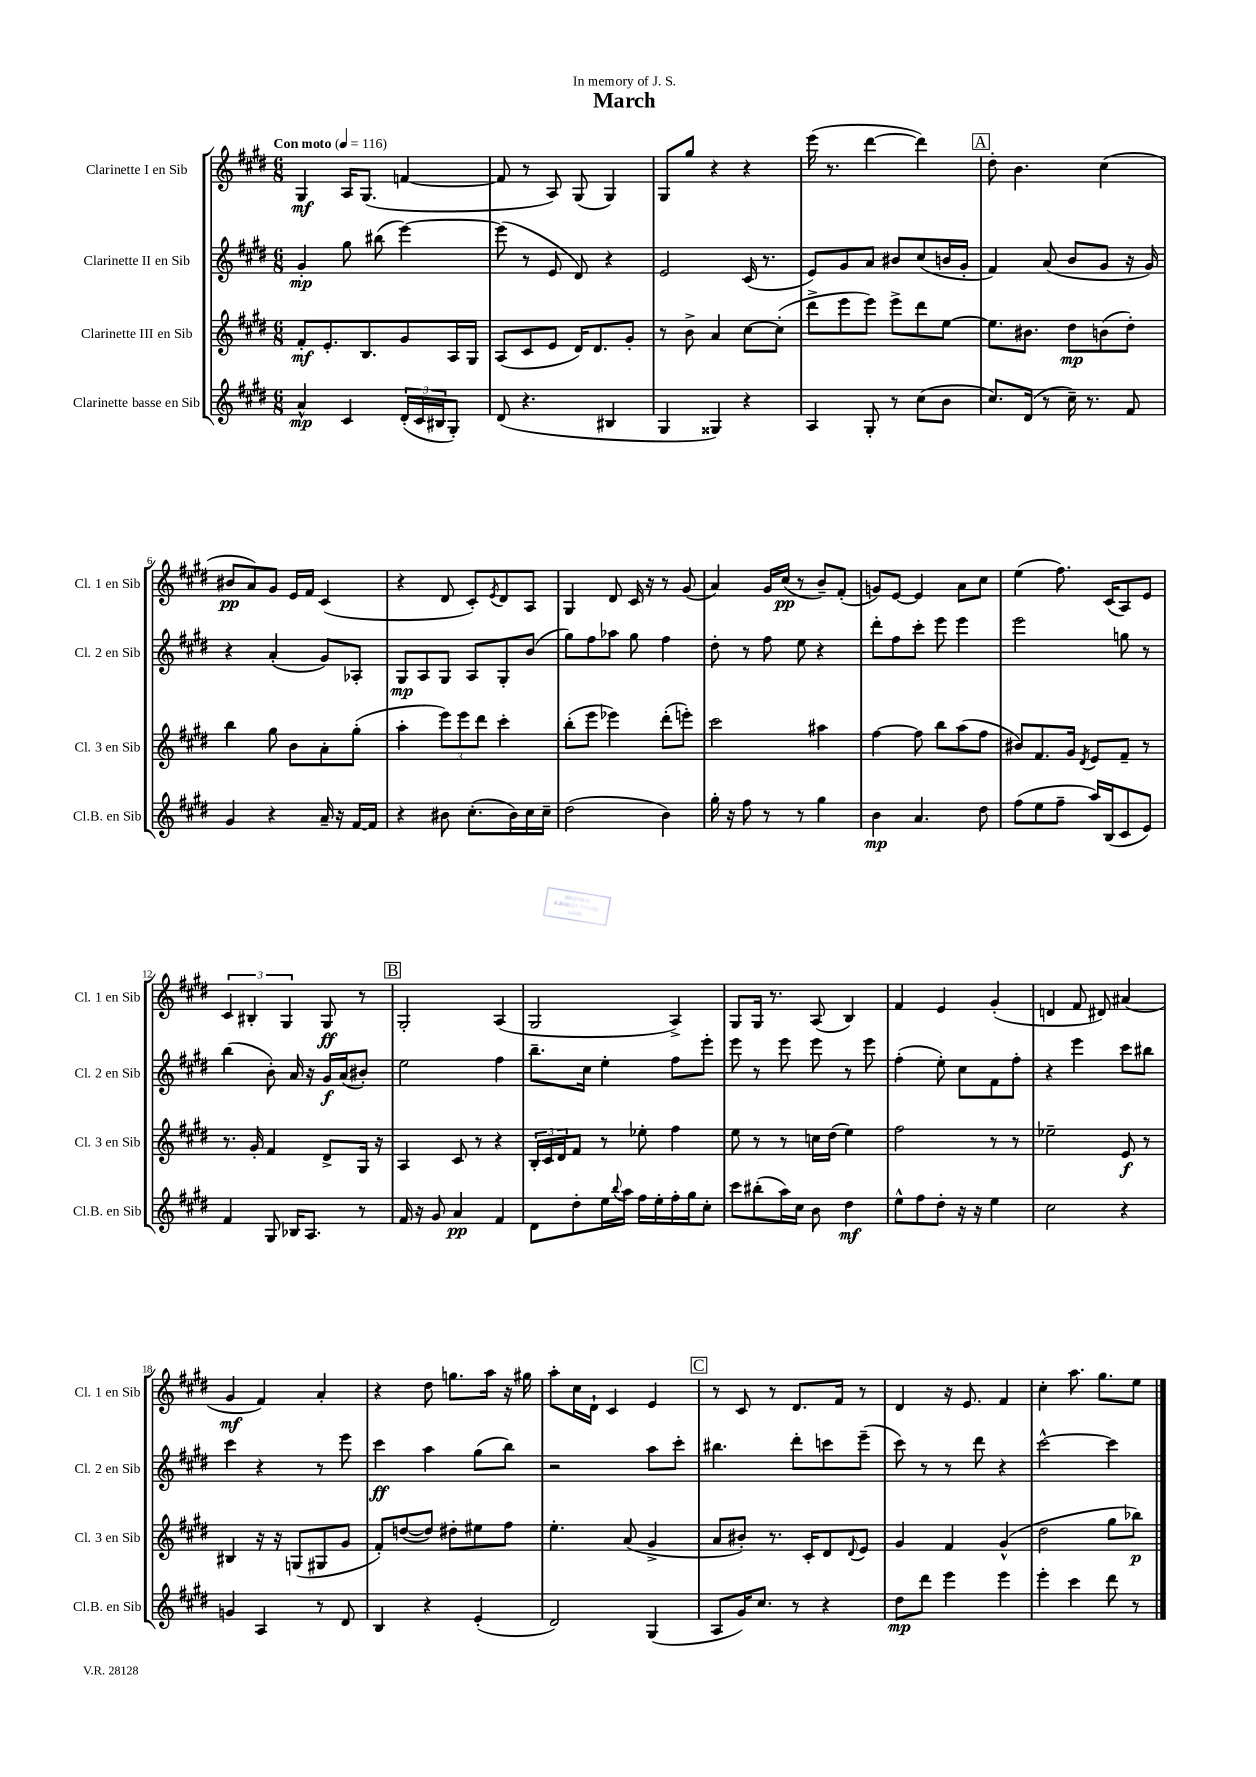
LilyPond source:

\header { title = "March" dedication = "In memory of J. S." }
<<
\new StaffGroup <<
\new Staff = "s0" \with { instrumentName = "Clarinette I en Sib" shortInstrumentName = "Cl. 1 en Sib" } {
    \clef treble \key e \major \numericTimeSignature \time 6/8 \tempo "Con moto" 4 = 116
    gis4\mf a16 gis8.( f'4~ |
    f'8 r8 a8) gis8( gis4) |
    gis8 gis''8 r4 r4 |
    e'''16( r8. dis'''4~ dis'''4) |
    \mark \markup { \box "A" } dis''8-. b'4. cis''4( |
    bis'8\pp a'8) gis'8 e'16 fis'16 cis'4( |
    r4 dis'8 cis'8-.) \acciaccatura { e'8 } dis'8 a8 |
    gis4 dis'8 cis'16 r16 r8 gis'8( |
    a'4) gis'16 cis''16\pp( r8 b'8--) fis'8-.( |
    g'8) e'8~ e'4 a'8 cis''8 |
    e''4( fis''8.) cis'16( a8) e'8 |
    \tuplet 3/2 { cis'4 bis4-. gis4 } gis8\ff r8 |
    \mark \markup { \box "B" } gis2-. a4( |
    gis2 a4->) |
    gis8 gis16 r8. a8( b4) |
    fis'4 e'4 gis'4-.( |
    d'4 fis'8 dis'8) ais'4( |
    gis'4\mf fis'4) a'4-. |
    r4 dis''8 g''8. a''16 r16 gis''16 |
    a''8-. cis''16 dis'16-! cis'4 e'4 |
    \mark \markup { \box "C" } r8 cis'8 r8 dis'8. fis'16 r8 |
    dis'4 r16 e'8. fis'4 |
    cis''4-. a''8. gis''8. e''8 \bar "|." |
}
\new Staff = "s1" \with { instrumentName = "Clarinette II en Sib" shortInstrumentName = "Cl. 2 en Sib" } {
    \clef treble \key e \major \numericTimeSignature \time 6/8
    gis'4-.\mp gis''8 bis''8( e'''4~) |
    e'''8( r8 e'8 dis'8) r4 |
    e'2 cis'16( r8. |
    e'8) gis'8 a'8 bis'8 cis''8( b'16 gis'16-. |
    \mark \markup { \box "A" } fis'4) a'8( b'8 gis'8 r16 gis'16) |
    r4 a'4-.( gis'8) aes8-. |
    gis8\mp a8 gis8 a8 gis8-. b'8( |
    gis''8) fis''8 aes''8 gis''8 fis''4 |
    dis''8-. r8 fis''8 e''8 r4 |
    dis'''8-. fis''8 cis'''8-. e'''8 e'''4 |
    e'''2 g''8 r8 |
    b''4( b'8-.) a'16 r16 gis'16\f a'16( bis'8-.) |
    \mark \markup { \box "B" } e''2 fis''4 |
    b''8.-- cis''16 e''4-. fis''8 e'''8-. |
    e'''8 r8 e'''8 e'''8 r8 e'''8 |
    fis''4-.( e''8-.) cis''8 fis'8 fis''8-. |
    r4 e'''4 cis'''8 bis''8 |
    cis'''4 r4 r8 e'''8 |
    cis'''4\ff a''4 gis''8( b''8) |
    r2 a''8 cis'''8-. |
    \mark \markup { \box "C" } bis''4. dis'''8-. c'''8 e'''8--( |
    cis'''8) r8 r8 dis'''8 r4 |
    cis'''2~-^ cis'''4 \bar "|." |
}
\new Staff = "s2" \with { instrumentName = "Clarinette III en Sib" shortInstrumentName = "Cl. 3 en Sib" } {
    \clef treble \key e \major \numericTimeSignature \time 6/8
    fis'8-.\mf e'8.-. b8. gis'8 a16 gis16 |
    a8( cis'8 e'8 dis'16) dis'8. gis'8-. |
    r8 b'8-> a'4 cis''8~ cis''8-.( |
    dis'''8-> e'''8 e'''8) e'''8-> dis'''8 e''8~ |
    \mark \markup { \box "A" } e''8. bis'8. dis''8\mp b'8( dis''8-.) |
    b''4 gis''8 b'8 a'8-. gis''8-.( |
    a''4-. \tuplet 3/2 { e'''8) e'''8 dis'''8 } cis'''4-. |
    b''8-.( e'''8 ees'''4) dis'''8-.( e'''8-.) |
    cis'''2 ais''4 |
    fis''4~ fis''8 b''8 a''8( fis''8 |
    bis'8) fis'8. gis'16 \acciaccatura { dis'8 } e'8 fis'8-- r8 |
    r8. gis'16-. fis'4 dis'8-> gis16 r16 |
    \mark \markup { \box "B" } a4 cis'8 r8 r4 |
    \tuplet 3/2 { b16-. cis'16 dis'16 } fis'8 r8 ees''8-. fis''4 |
    e''8 r8 r8 c''16 dis''16( e''4) |
    fis''2 r8 r8 |
    ees''2-- e'8\f r8 |
    bis4 r16 r16 g8( gis8 gis'8 |
    fis'8-.) d''8~( d''8) dis''8-. eis''8 fis''8 |
    e''4.-. a'8( gis'4-> |
    \mark \markup { \box "C" } a'8 bis'8-.) r8. cis'16-. dis'8 \appoggiatura { dis'8 } e'8 |
    gis'4 fis'4 gis'4-^( |
    dis''2 gis''8 bes''8\p) \bar "|." |
}
\new Staff = "s3" \with { instrumentName = "Clarinette basse en Sib" shortInstrumentName = "Cl.B. en Sib" } {
    \clef treble \key e \major \numericTimeSignature \time 6/8
    a'4-^\mp cis'4 \tuplet 3/2 { dis'16-.( cis'16 bis16 } gis8-.) |
    dis'8( r4. bis4 |
    gis4 gisis4) r4 |
    a4 gis8-. r8 cis''8( b'8 |
    \mark \markup { \box "A" } cis''8.) dis'16( r8 cis''16--) r8. fis'8 |
    gis'4 r4 a'16-- r16 fis'16~ fis'16 |
    r4 bis'8 cis''8.-.( bis'16) cis''16 cis''16-- |
    dis''2( b'4) |
    gis''16-. r16 fis''8 r8 r8 gis''4 |
    b'4\mp a'4. dis''8 |
    fis''8( e''8 fis''8-- a''16) b16( cis'8 e'8) |
    fis'4 gis8 bes16 a8. r8 |
    \mark \markup { \box "B" } fis'16 r16 gis'8 a'4\pp fis'4 |
    dis'8 dis''8-. e''16 \appoggiatura { b''8 } a''16 fis''16 e''16-. fis''16-. gis''16 cis''8-. |
    cis'''8 bis''8-.( a''16) cis''16 b'8 dis''4\mf |
    e''8-^ fis''8 dis''8-. r16 r16 e''4 |
    cis''2 r4 |
    g'4 a4 r8 dis'8 |
    b4 r4 e'4-.( |
    dis'2) gis4( |
    \mark \markup { \box "C" } a8 gis'16) cis''8. r8 r4 |
    dis''8\mp dis'''8 e'''4 e'''4 |
    e'''4-. cis'''4 dis'''8 r8 \bar "|." |
}
>>
>>
